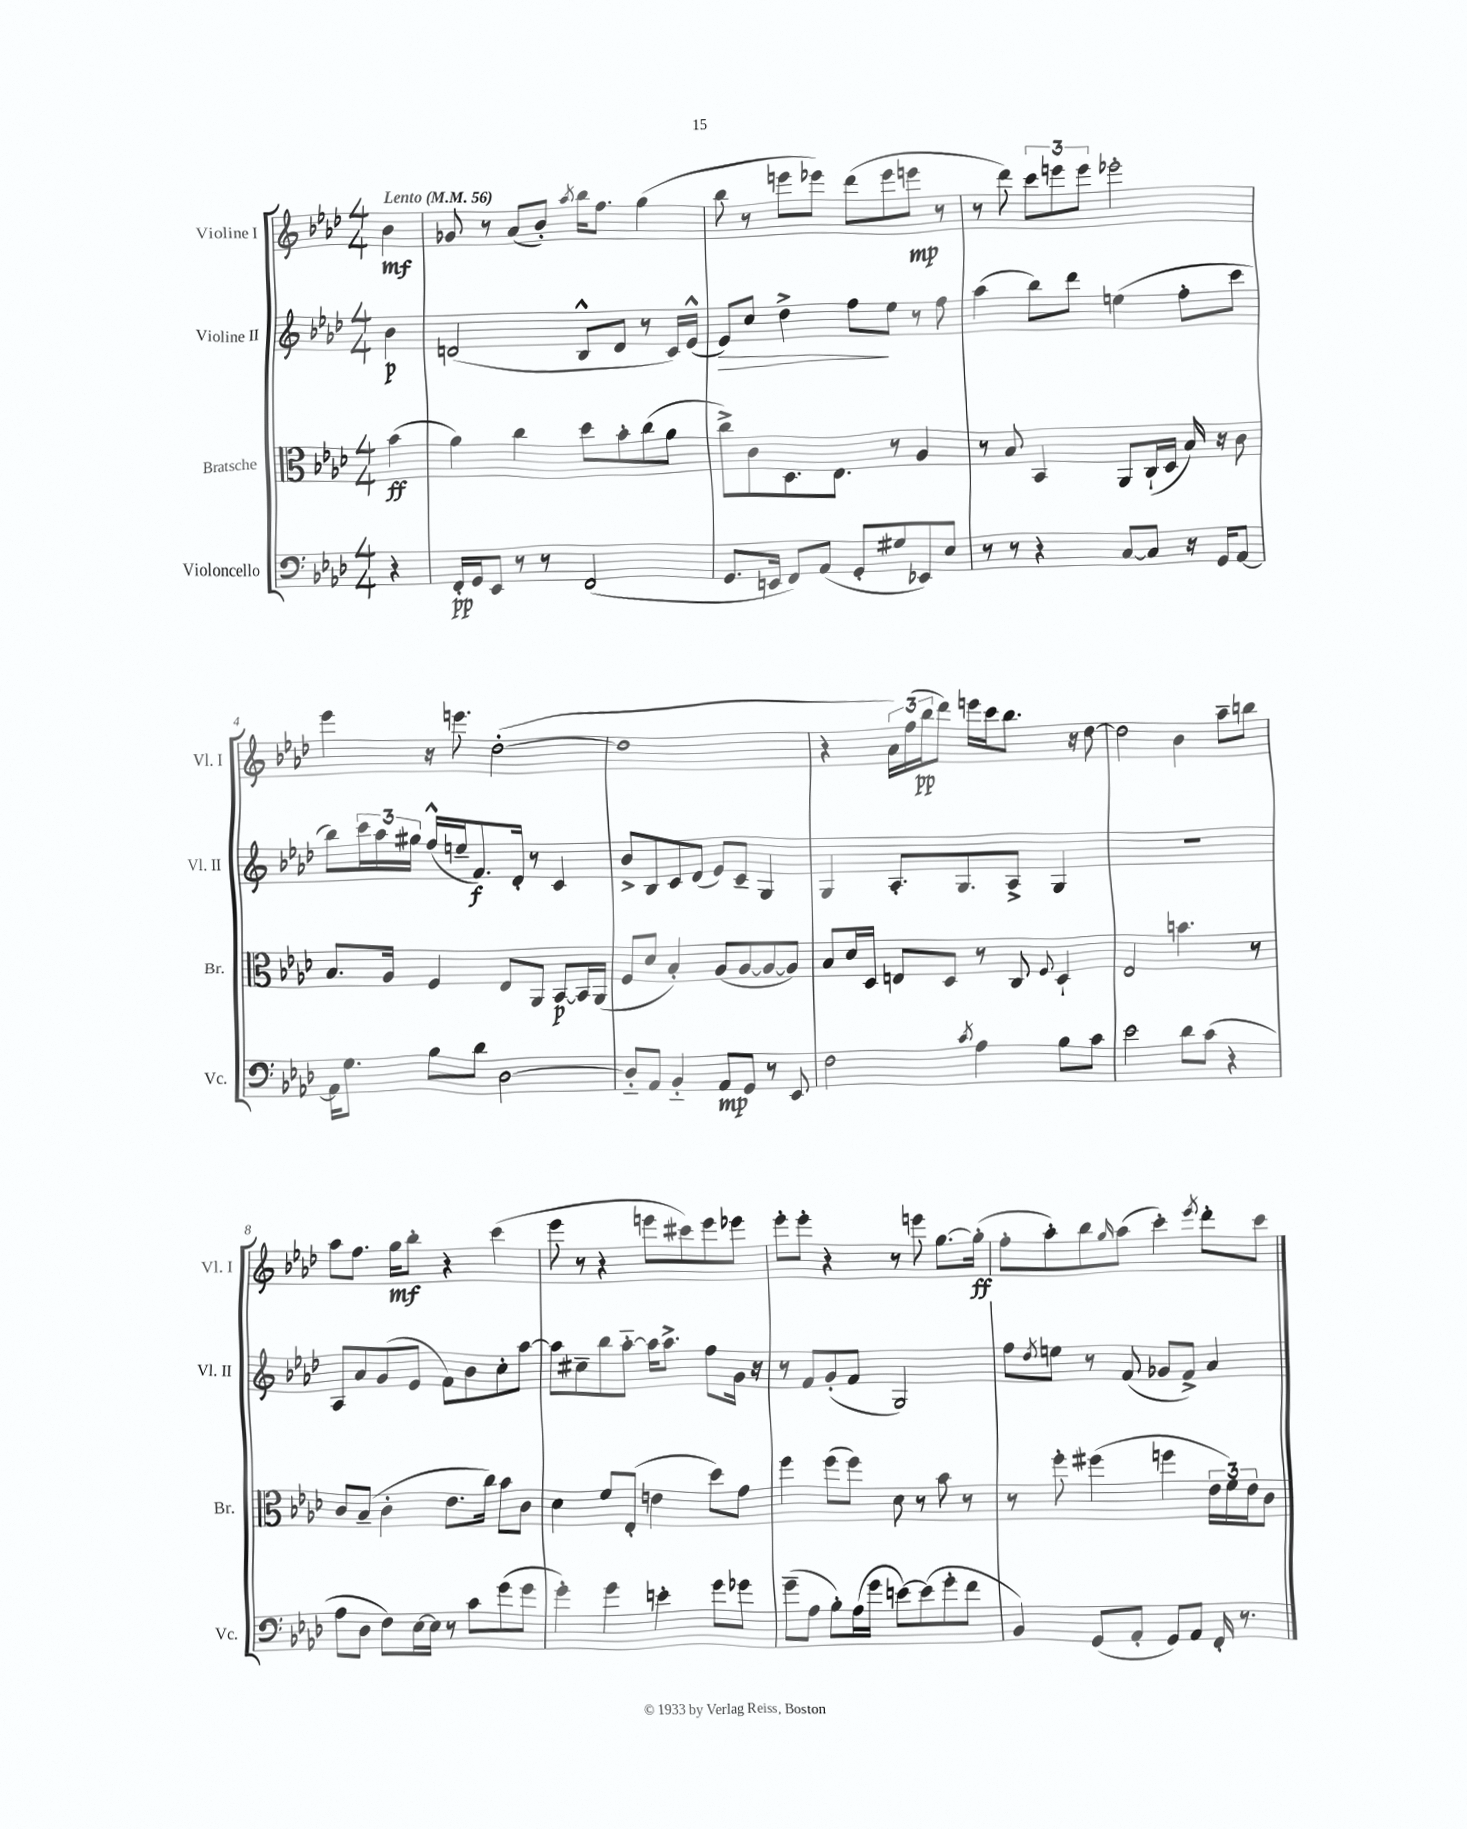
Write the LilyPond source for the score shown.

<<
\new StaffGroup <<
\new Staff = "s0" \with { instrumentName = "Violine I" shortInstrumentName = "Vl. I" } {
    \clef treble \key aes \major \numericTimeSignature \time 4/4 \partial 4 \tempo "Lento" 4 = 56
    bes'4\mf |
    ges'8 r8 aes'8( bes'8-.) \acciaccatura { aes''8 } bes''16 f''8. g''4( |
    bes''8 r8 e'''8 ees'''8) des'''8( ees'''8 e'''8\mp r8 |
    r8 des'''8) \tuplet 3/2 { c'''8 e'''8 e'''8 } ees'''2-. |
    ees'''4 r16 e'''8. des''2~-.( |
    des''1 |
    r4 \tuplet 3/2 { aes'16) f''16( bes''16\pp } des'''8) e'''16 c'''16 bes''8. r16 des''8~ |
    des''2 bes'4 aes''8-- b''8 |
    aes''8 f''8. g''16\mf bes''8-. r4 c'''4( |
    ees'''8 r8 r4 e'''8 cis'''8) e'''8 ees'''8 |
    ees'''8-. ees'''8-. r4 r8 e'''8 g''8.~ g''16-.\ff( |
    f''8-. aes''8-.) bes''8 \grace { g''16 } aes''8( c'''4-.) \acciaccatura { ees'''8 } des'''8-. c'''8 \bar "|." |
}
\new Staff = "s1" \with { instrumentName = "Violine II" shortInstrumentName = "Vl. II" } {
    \clef treble \key aes \major \numericTimeSignature \time 4/4 \partial 4
    bes'4\p |
    d'2( bes8-^ d'8 r8 c'16) ees'16-^( |
    ees'8\>) c''8 des''4-> f''8\! ees''8 r8 f''8 |
    aes''4( bes''8) des'''8 e''4( f''8-. c'''8 |
    bes''8) \tuplet 3/2 { c'''16 aes''16 gis''16 } f''16-^( e''16-- f'8.\f) des'16-. r8 c'4 |
    bes'8-> bes8 c'8 des'8( ees'8) c'8-- g4 |
    g4 aes8.-. g8. aes8-> g4 |
    R1 |
    aes8 aes'8 g'8( ees'8 f'8) bes'8 c''8-. aes''8~ |
    aes''8 cis''8-- bes''8 aes''8~-_ aes''16 aes''8.-> f''8 g'16 r16 |
    r8 f'8 g'8-.( f'8 g2) |
    f''8 \acciaccatura { des''8 } e''8 r8 f'8( ges'8 f'8->) aes'4 \bar "|." |
}
\new Staff = "s2" \with { instrumentName = "Bratsche" shortInstrumentName = "Br." } {
    \clef alto \key aes \major \numericTimeSignature \time 4/4 \partial 4
    bes'4\ff( |
    aes'4) c''4 des''8 bes'8-. c''8( aes'8 |
    c''8->) c'8 des8. ees8. r8 aes4 |
    r8 bes8 bes,4 aes,8 c16-!( des16 bes16) r16 c'8 |
    bes8. aes16 f4 ees8 aes,8 bes,8~\p bes,16 aes,16( |
    f8 des'8 bes4-.) aes8( aes8~ aes8~ aes8) |
    bes8 des'16 des16 e8 des8 r8 c8 \appoggiatura { f8 } des4-! |
    ees2 b'4. r8 |
    c'8 bes8--( c'4-. ees'8. c''16) bes'8 c'8 |
    des'4 f'8 ees8-.( e'4 des''8) g'8 |
    f''4 f''8( f''8) des'8 r8 bes'8 r8 |
    r8 f''8-. fis''4( f''4 \tuplet 3/2 { ees'16 f'16) ees'16 } c'8 \bar "|." |
}
\new Staff = "s3" \with { instrumentName = "Violoncello" shortInstrumentName = "Vc." } {
    \clef bass \key aes \major \numericTimeSignature \time 4/4 \partial 4
    r4 |
    f,16-.\pp g,16 ees,8 r8 r8 f,2( |
    g,8. e,16 f,8) aes,8( g,8-. gis8 ees,8) ees8 |
    r8 r8 r4 c8~ c8 r16 g,16 aes,8~ |
    aes,16 g8. bes8 des'8 des2~ |
    des8-_ aes,8 bes,4-_ aes,8\mp g,8 r8 ees,8 |
    f2 \acciaccatura { c'8 } aes4 bes8 c'8 |
    ees'2 des'8 c'8( r4 |
    aes8 des8 f8) ees16~ ees16 r8 c'8 g'8( g'8 |
    g'4-.) g'4 e'4-. g'8 ges'8 |
    g'8--( aes8 bes8-.) aes16( g'16 e'8~) e'8( g'8-. f'8 |
    bes,4) g,8( aes,8-. g,8) aes,8 f,16-. r8. \bar "|." |
}
>>
>>
